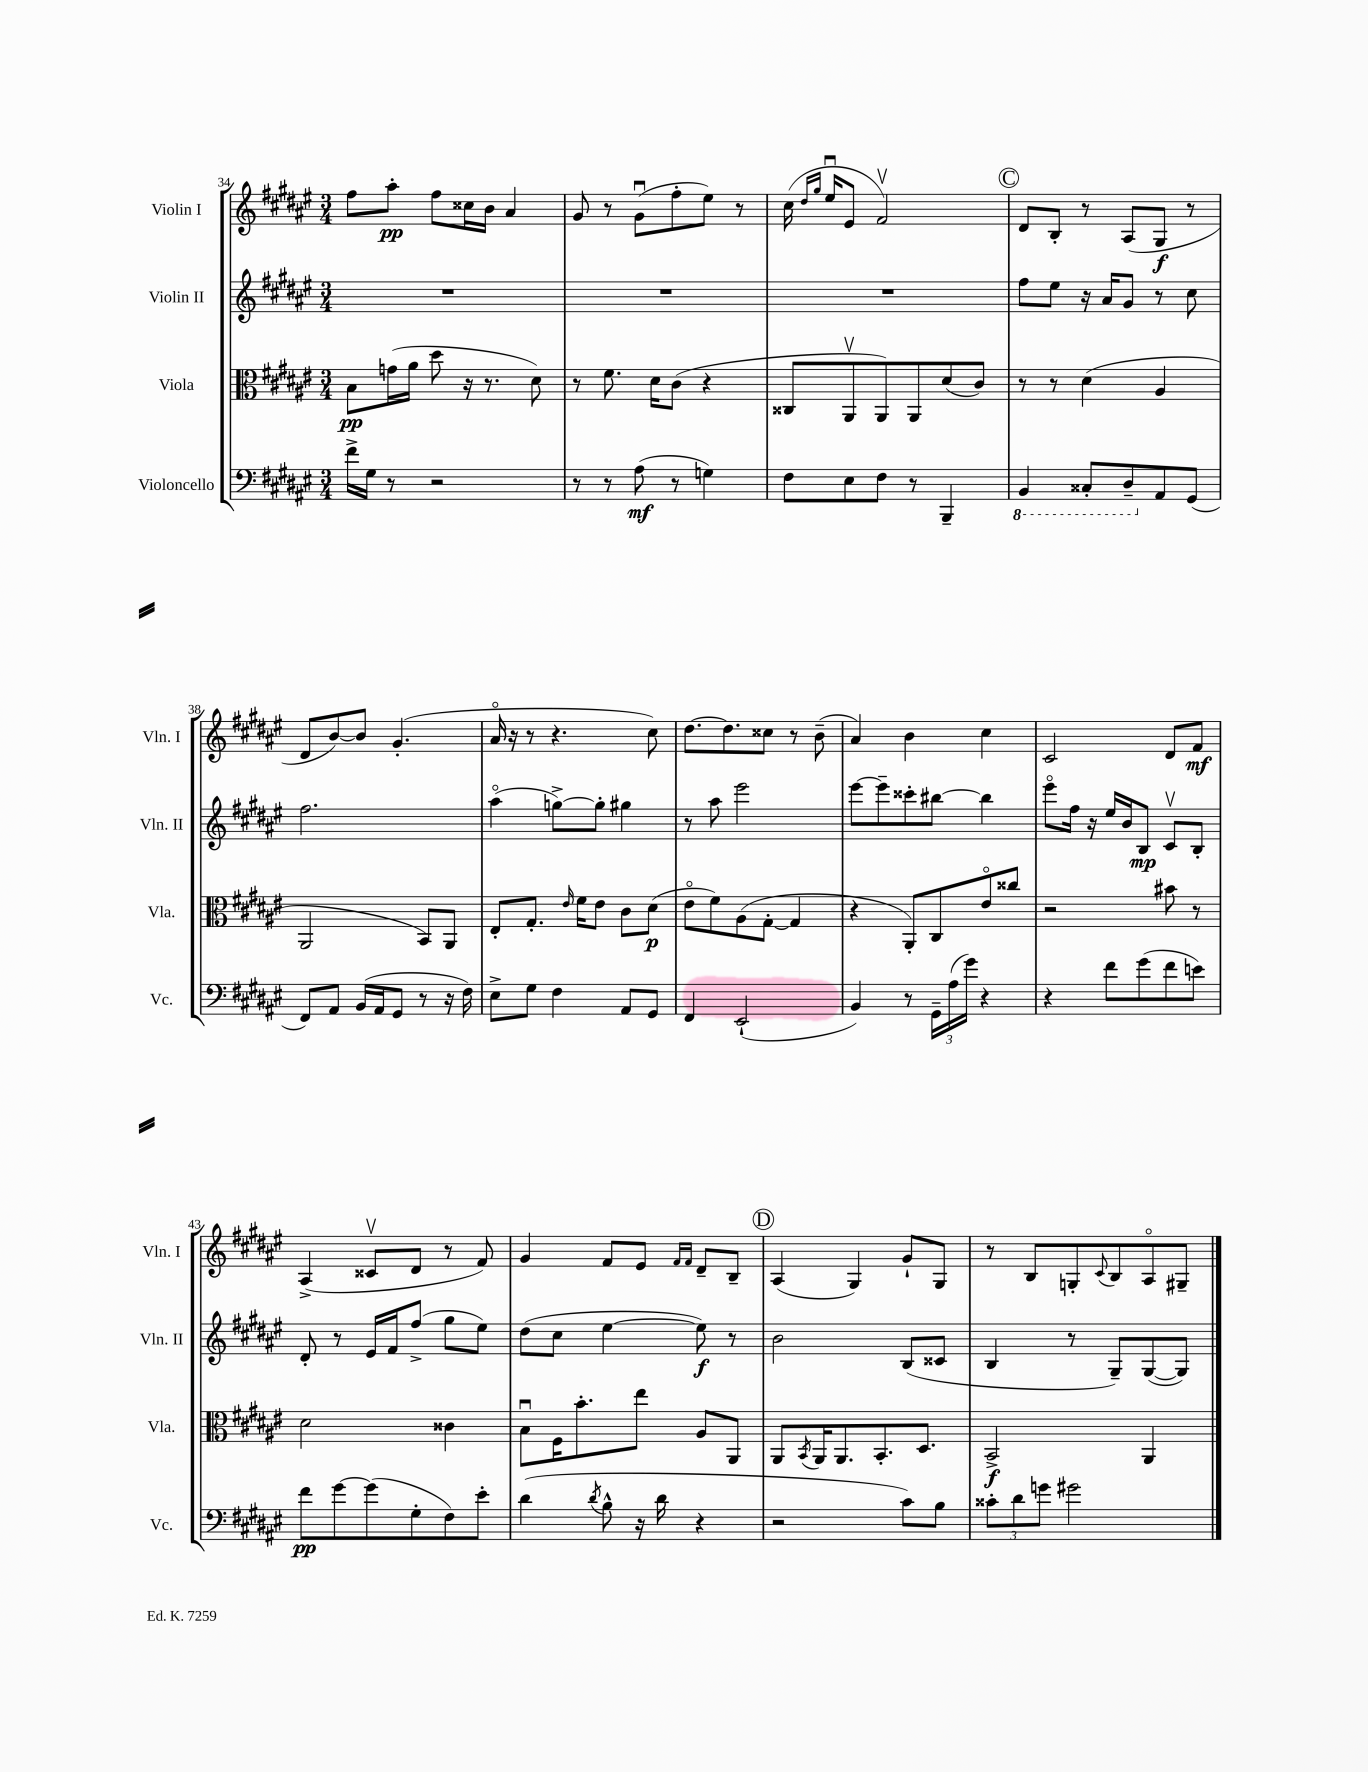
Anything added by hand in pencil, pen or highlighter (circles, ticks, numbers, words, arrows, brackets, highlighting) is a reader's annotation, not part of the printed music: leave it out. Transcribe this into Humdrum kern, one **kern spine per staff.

**kern	**kern	**kern	**kern
*staff4	*staff3	*staff2	*staff1
*clefF4	*clefC3	*clefG2	*clefG2
*k[f#c#g#d#a#e#]	*k[f#c#g#d#a#e#]	*k[f#c#g#d#a#e#]	*k[f#c#g#d#a#e#]
*M3/4	*M3/4	*M3/4	*M3/4
16f#^	8B	2.r	8ff#
16G#	.	.	.
8r	(16g	.	8aa#'
.	16a#	.	.
2r	8dd#	.	8ff#
.	16r	.	16cc##
.	8.r	.	16b
.	.	.	4a#
.	8d#)	.	.
=	=	=	=
8r	8r	2.r	8g#
8r	8.f#	.	8r
(8A#	.	.	(8g#u
.	16d#	.	.
8r	(8c#	.	8ff#'
4G)	4r	.	8ee#)
.	.	.	8r
=	=	=	=
8F#	8C##	2.r	(16cc#
.	.	.	16qqdd#
.	.	.	16qqgg#
.	.	.	16ee#u
8E#	8AA#v	.	8e#
8F#	8AA#)	.	2f#v)
8r	8AA#	.	.
4BBB~	(8d#	.	.
.	8c#)	.	.
=	=	=	=
4BBB	8r	8ff#	8d#
.	8r	8ee#	8B'
8CC##'	(4d#	16r	8r
.	.	16a#	.
8DD#~	.	8g#	(8A#
8AA#	4A#	8r	8G#
(8GG#	.	8cc#	8r
=	=	=	=
8FF#)	2AA#	2.ff#	8d#
8AA#	.	.	[8b)
(16BB	.	.	8b]
16AA#	.	.	.
8GG#	.	.	(4.g#'
8r	8BB)	.	.
16r	8AA#	.	.
16F#)	.	.	.
=	=	=	=
8E#^	8E#'	(4aa#o	16a#o
.	.	.	16r
8G#	8.G#'	.	8r
4F#	.	[8gg^)	4.r
.	16qqe#	.	.
.	16f#	.	.
.	8e#	8gg']	.
8AA#	8c#	4gg#	.
8GG#	(8d#	.	8cc#)
=	=	=	=
4FF#	8e#o	8r	[8.dd#
.	8f#)	8aa#	.
.	.	.	8.dd#]
(2EE#`	(8A#	2eee#	.
.	[8G#'	.	8cc##
.	4G#]	.	8r
.	.	.	(8b~
=	=	=	=
4BB)	4r	[8eee#	4a#)
.	.	8eee#~]	.
8r	8AA#')	8ccc##'	4b
24GG#~	8C#	[8bb#	.
(24A#	.	.	.
24g#)	.	.	.
4r	8e#o	4bb#]	4cc#
.	8cc##	.	.
=	=	=	=
4r	2r	8eee#o	2c#
.	.	16ff#	.
.	.	16r	.
8f#	.	16ee#	.
.	.	16b	.
(8g#	.	8B	.
8f#	8b#	8c#v	8d#
8e)	8r	8B'	8f#
=	=	=	=
8f#	2d#	8d#'	(4A#^
[8g#	.	8r	.
(8g#]	.	16e#	8c##v
.	.	16f#	.
8G#'	.	(8ff#^	8d#
8F#)	4c##	8gg#	8r
8e#'	.	8ee#)	8f#)
=	=	=	=
(4d#	8Bu	(8dd#	4g#
.	16F#	8cc#	.
.	8.b'	.	.
8qd#	.	.	.
8B^^	.	[4ee#	8f#
16r	8ee#	.	8e#
16d#	.	.	.
.	.	.	16qqf#
.	.	.	16qqf#
4r	8A#	8ee#])	8d#~
.	8AA#	8r	8B~
=	=	=	=
2r	8AA#	2b	(4A#
.	8qBB	.	.
.	16AA#	.	.
.	8.AA#	.	.
.	.	.	4G#)
.	8.BB'	.	.
8c#)	.	(8B	8g#`
.	8.D#	.	.
8B	.	8c##	8G#
=	=	=	=
12c##'	2BB^	4B	8r
12d#	.	.	.
.	.	.	8B
12g	.	.	.
2g#	.	8r	8G'
.	.	.	8qqc#
.	.	8G#~)	8B
.	4AA#	([8G#	8A#o
.	.	8G#])	8G#~
==	==	==	==
*-	*-	*-	*-
